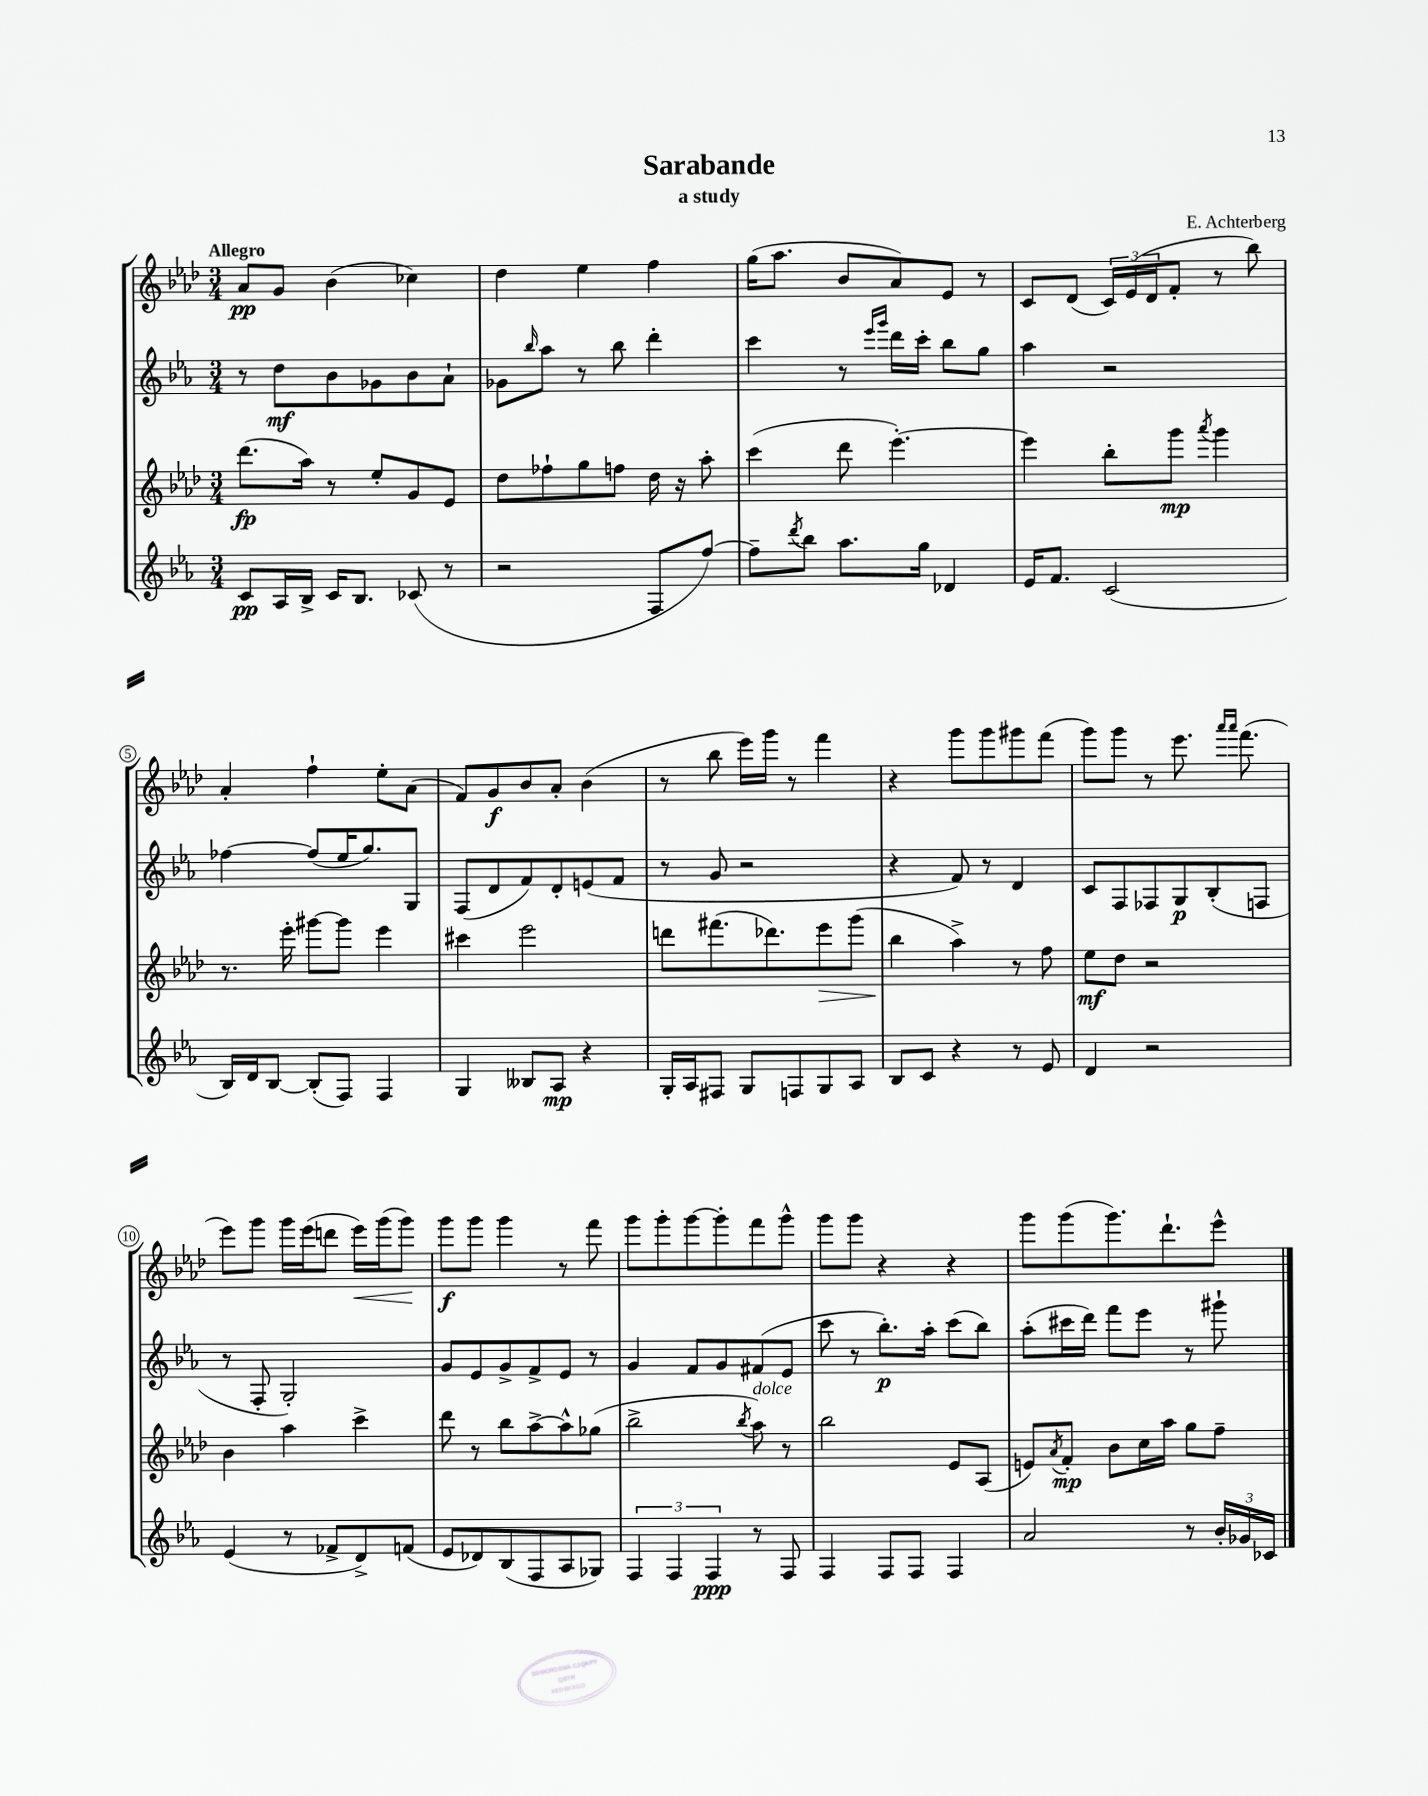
\header { title = "Sarabande" composer = "E. Achterberg" subtitle = "a study" }
<<
\new StaffGroup <<
\new Staff = "s0" {
    \clef treble \key aes \major \numericTimeSignature \time 3/4 \tempo "Allegro"
    aes'8\pp g'8 bes'4( ces''4) |
    des''4 ees''4 f''4 |
    g''16( aes''8. bes'8 aes'8) ees'8 r8 |
    c'8 des'8( \tuplet 3/2 { c'16) ees'16( des'16 } f'8-. r8 bes''8) |
    aes'4-. f''4-! ees''8-. aes'8( |
    f'8) g'8\f bes'8 aes'8-. bes'4( |
    r8 bes''8 ees'''16) g'''16 r8 f'''4 |
    r4 g'''8 g'''8 gis'''8 f'''8( |
    g'''8) g'''8 r8 ees'''8. \grace { aes'''16 aes'''16 } f'''8.( |
    ees'''8) g'''8 g'''16 ees'''16( d'''8 ees'''16\<) g'''16( g'''8\!) |
    g'''8\f g'''8 g'''4 r8 f'''8 |
    g'''8 g'''8-. g'''8~ g'''8-. f'''8 g'''8-^ |
    g'''8 g'''8 r4 r4 |
    g'''8 g'''8( g'''8.) des'''8.-! ees'''8-^ \bar "|." |
}
\new Staff = "s1" {
    \clef treble \key ees \major \numericTimeSignature \time 3/4
    r8 d''8\mf bes'8 ges'8 bes'8 aes'8-! |
    ges'8 \grace { bes''16 } aes''8 r8 bes''8 d'''4-. |
    c'''4 r8 \grace { ees'''16 g'''16 } d'''16 c'''16-. bes''8 g''8 |
    aes''4 r2 |
    fes''4~ fes''8( ees''16 g''8.) g8 |
    f8( d'8 f'8) d'8-. e'8( f'8 |
    r8 g'8 r2 |
    r4 f'8) r8 d'4 |
    c'8 f8 fes8 g8\p bes8-.( f8 |
    r8 f8-. g2-.) |
    g'8 ees'8 g'8-> f'8-> ees'8 r8 |
    g'4 f'8 g'8 fis'8( ees'8 |
    c'''8 r8 bes''8.-.\p) aes''16-. c'''8( bes''8) |
    aes''8-.( cis'''16 d'''16) f'''8 ees'''8 r8 gis'''8-! \bar "|." |
}
\new Staff = "s2" {
    \clef treble \key aes \major \numericTimeSignature \time 3/4
    des'''8.\fp( aes''16) r8 ees''8-. g'8 ees'8 |
    des''8 fes''8-! g''8 f''8 des''16 r16 aes''8-. |
    c'''4( des'''8 ees'''4.~-.) |
    ees'''4 bes''8-. g'''8\mp \acciaccatura { aes'''8 } g'''4 |
    r8. ees'''16-. gis'''8~ gis'''8 ees'''4 |
    cis'''4 ees'''2 |
    d'''8 fis'''8.( des'''8.) ees'''8\> g'''8( |
    bes''4\! aes''4->) r8 f''8 |
    ees''8\mf des''8 r2 |
    bes'4 aes''4 c'''4-> |
    des'''8 r8 bes''8 aes''8~-> aes''8-^ ges''8( |
    bes''2-> \acciaccatura { bes''8 } aes''8^\markup { \italic "dolce" }) r8 |
    bes''2 ees'8 aes8( |
    e'8) \acciaccatura { aes'8 } f'8-.\mp bes'8 c''16 aes''16 g''8 f''8-- \bar "|." |
}
\new Staff = "s3" {
    \clef treble \key ees \major \numericTimeSignature \time 3/4
    c'8\pp aes16 bes16-> c'16 bes8. ces'8( r8 |
    r2 f8 f''8~) |
    f''8-- \acciaccatura { d'''8 } bes''8 aes''8. g''16 des'4 |
    ees'16 f'8. c'2( |
    bes16) d'16 bes8~ bes8-.( f8) f4 |
    g4 beses8 aes8\mp r4 |
    g16-. aes16 fis8 g8 f8 g8 aes8 |
    bes8 c'8 r4 r8 ees'8 |
    d'4 r2 |
    ees'4( r8 fes'8-> d'8->) f'8( |
    ees'8 des'8) bes8( f8 aes8 ges8) |
    \tuplet 3/2 { f4 f4 f4\ppp } r8 f8 |
    f4 f8 f8 f4 |
    aes'2 r8 \tuplet 3/2 { bes'16-. ges'16 ces'16 } \bar "|." |
}
>>
>>
\layout { \context { \Score \override BarNumber.stencil = #(make-stencil-circler 0.1 0.3 ly:text-interface::print) } }
